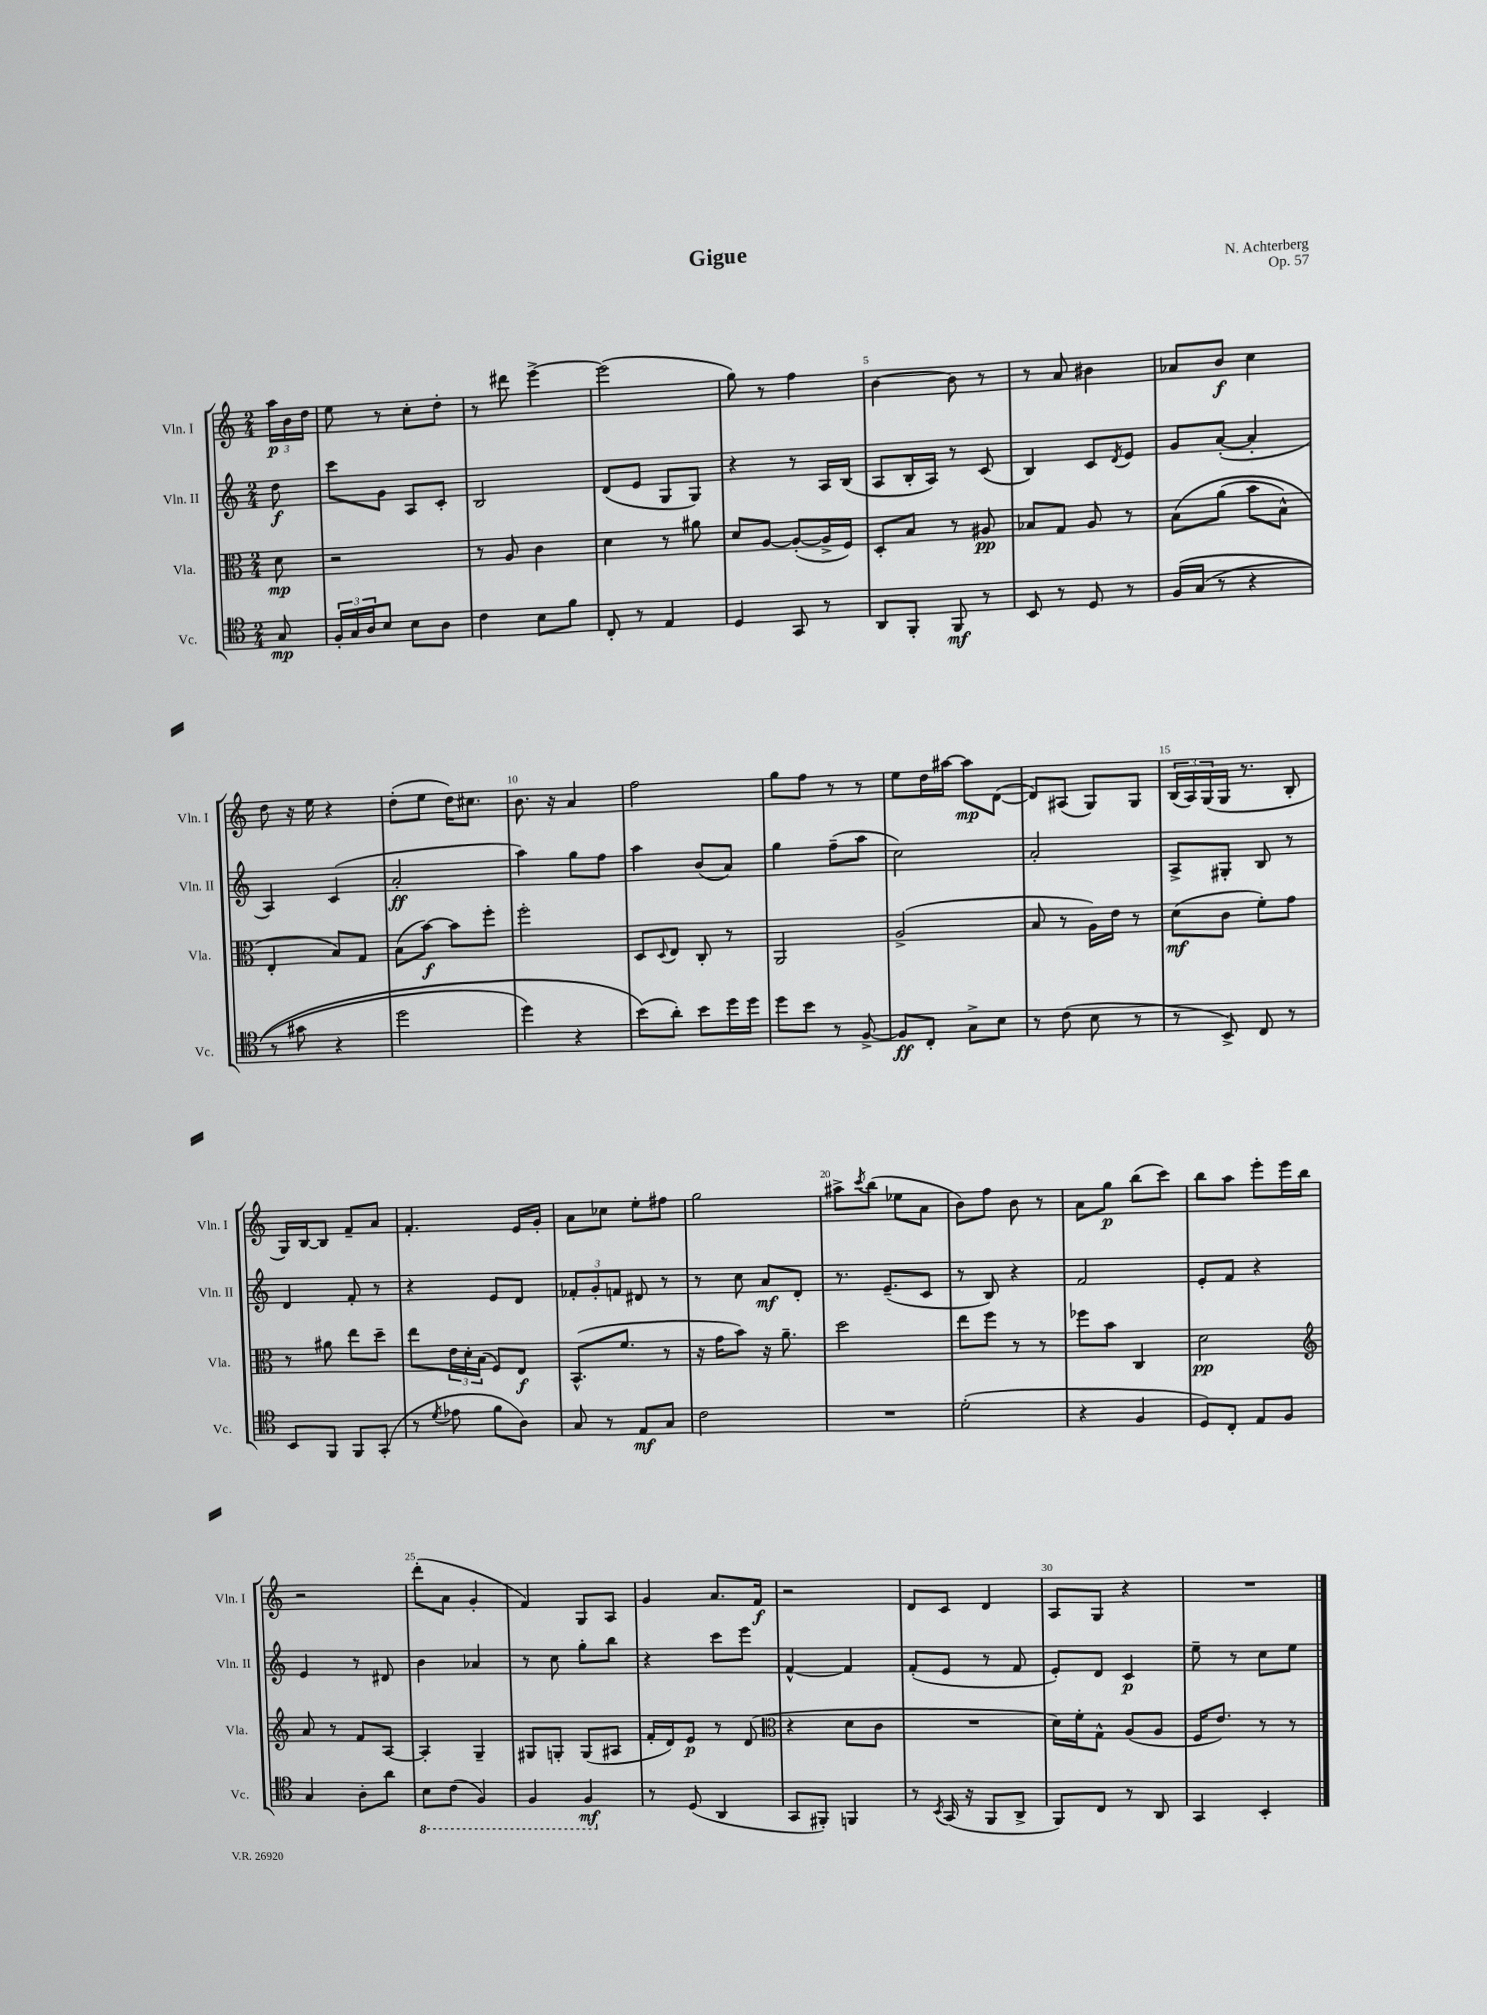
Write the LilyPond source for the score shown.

\header { title = "Gigue" composer = "N. Achterberg" opus = "Op. 57" }
<<
\new StaffGroup <<
\new Staff = "s0" \with { instrumentName = "Vln. I" shortInstrumentName = "Vln. I" } {
    \clef treble \key c \major \numericTimeSignature \time 2/4 \partial 8
    \tuplet 3/2 { a''16\p b'16 d''16 } |
    e''8 r8 c''8-. d''8-. |
    r8 dis'''8 e'''4~-> |
    e'''2( |
    g''8) r8 f''4 |
    b'4~ b'8 r8 |
    r8 a'8 bis'4 |
    aes'8 b'8\f c''4 |
    d''8 r16 e''16 r4 |
    d''8-.( e''8 d''16) cis''8. |
    b'8. r16 a'4 |
    f''2 |
    g''8 f''8 r8 r8 |
    e''8 d''16 ais''16~ ais''8\mp d'8~( |
    d'8) ais8( g8) g8 |
    \tuplet 3/2 { b16( a16) g16( } g16 r8. b8-. |
    g16) b16~ b8 f'8-- a'8 |
    f'4.-. e'16 g'16-. |
    a'8 ces''8 e''8-. fis''8 |
    g''2 |
    ais''8-> \acciaccatura { c'''8 } b''8( ees''8 a'8 |
    b'8) f''8 b'8 r8 |
    a'8 g''8\p b''8( c'''8) |
    b''8 a''8 e'''8-. e'''16 b''16 |
    r2 |
    d'''8-.( a'8 g'4-. |
    f'4) g8 a8 |
    g'4 a'8. f'16\f |
    r2 |
    d'8 c'8 d'4 |
    a8 g8 r4 |
    R2 \bar "|." |
}
\new Staff = "s1" \with { instrumentName = "Vln. II" shortInstrumentName = "Vln. II" } {
    \clef treble \key c \major \numericTimeSignature \time 2/4 \partial 8
    d''8\f |
    c'''8 g'8 a8 c'8-. |
    b2 |
    d'8( e'8 g8 g8) |
    r4 r8 a16 b16( |
    a8 b16-. a16) r8 c'8( |
    b4) c'8 \acciaccatura { d'8 } e'8 |
    g'8 a'8~-.( a'4-. |
    a4) c'4( |
    a'2-.\ff |
    a''4) g''8 f''8 |
    a''4 b'8( a'8) |
    g''4 f''8--( a''8 |
    c''2) |
    a'2-. |
    a8-> gis8-. b8 r8 |
    d'4 f'8-. r8 |
    r4 e'8 d'8 |
    \tuplet 3/2 { fes'8-. g'8-. f'8 } dis'8 r8 |
    r8 c''8 a'8\mf d'8-. |
    r8. e'8.--( c'8 |
    r8 b8) r4 |
    f'2 |
    e'8-. f'8 r4 |
    e'4 r8 dis'8 |
    b'4 aes'4 |
    r8 c''8 g''8-. b''8 |
    r4 c'''8 e'''8 |
    f'4~-^ f'4 |
    f'8-.( e'8 r8 f'8 |
    e'8-.) d'8 c'4\p |
    e''8-- r8 c''8 e''8 \bar "|." |
}
\new Staff = "s2" \with { instrumentName = "Vla." shortInstrumentName = "Vla." } {
    \clef alto \key c \major \numericTimeSignature \time 2/4 \partial 8
    d'8\mp |
    r2 |
    r8 a8 c'4 |
    d'4 r8 ais'8 |
    d'8 a8~ a8~-.( a16-> f16) |
    d8-. b8 r8 ais8\pp |
    bes8 g8 a8 r8 |
    b8\( a'8( b'8 b8-^) |
    e4-. b8\) g8 |
    b8( b'8~\f) b'8 f''8-. |
    f''2-. |
    d8 \appoggiatura { d8 } e8 c8-. r8 |
    a,2 |
    a2->( |
    b8 r8 a16) e'16 r8 |
    d'8\mf( c'8 f'8-.) g'8 |
    r8 ais'8 e''8 d''8-- |
    e''8 \tuplet 3/2 { e'16 d'16-. b16( } f8) e8\f |
    b,8.-^( f'8. r8 |
    r16 g'16 b'8) r16 a'8.-- |
    d''2 |
    e''8 f''8 r8 r8 |
    fes''8 b'8 c4 |
    d'2\pp |
    \clef treble a'8 r8 f'8 a8~ |
    a4-. g4-- |
    gis8 g8-. g8( ais8 |
    f'16-. d'16) e'8\p r8 d'8( |
    \clef alto r4 d'8 c'8 |
    R2 |
    d'16) f'16-. g8-^ a8( a8 |
    f16 e'8.) r8 r8 \bar "|." |
}
\new Staff = "s3" \with { instrumentName = "Vc." shortInstrumentName = "Vc." } {
    \clef tenor \key c \major \numericTimeSignature \time 2/4 \partial 8
    g8\mp |
    \tuplet 3/2 { f16-. g16 a16 } b8 b8 a8 |
    c'4 b8 f'8 |
    c8-. r8 e4 |
    d4 g,8 r8 |
    a,8 f,8-. f,8\mf r8 |
    b,8 r8 d8 r8 |
    f16\( g16( r8 r4 |
    r8 gis'8 r4 |
    d''2 |
    d''4) r4 |
    b'8(\) a'8-.) b'8 d''16 d''16 |
    d''8 b'8 r8 f8~-> |
    f8\ff c8-. g8-> b8 |
    r8 c'8( b8 r8 |
    r8 b,8->) c8 r8 |
    b,8 f,8 f,8 g,8-.( |
    r8 \acciaccatura { d'8 } ees'8 f'8 a8) |
    g8 r8 e8\mf g8 |
    c'2 |
    R2 |
    d'2-.( |
    r4 f4 |
    d8) c8-. e8 f8 |
    g4 a8-. a'8 |
    \ottava #-1 b,8 c8( f,4) |
    f,4 f,4\mf \ottava #0 |
    r8 d8( a,4 |
    g,8 fis,8-.) f,4 |
    r8 \acciaccatura { b,8 } g,16( r16 f,8 a,8-> |
    f,8) c8 r8 a,8 |
    g,4 b,4-. \bar "|." |
}
>>
>>
\layout { \context { \Score \override BarNumber.break-visibility = ##(#f #t #t) barNumberVisibility = #(every-nth-bar-number-visible 5) } }
